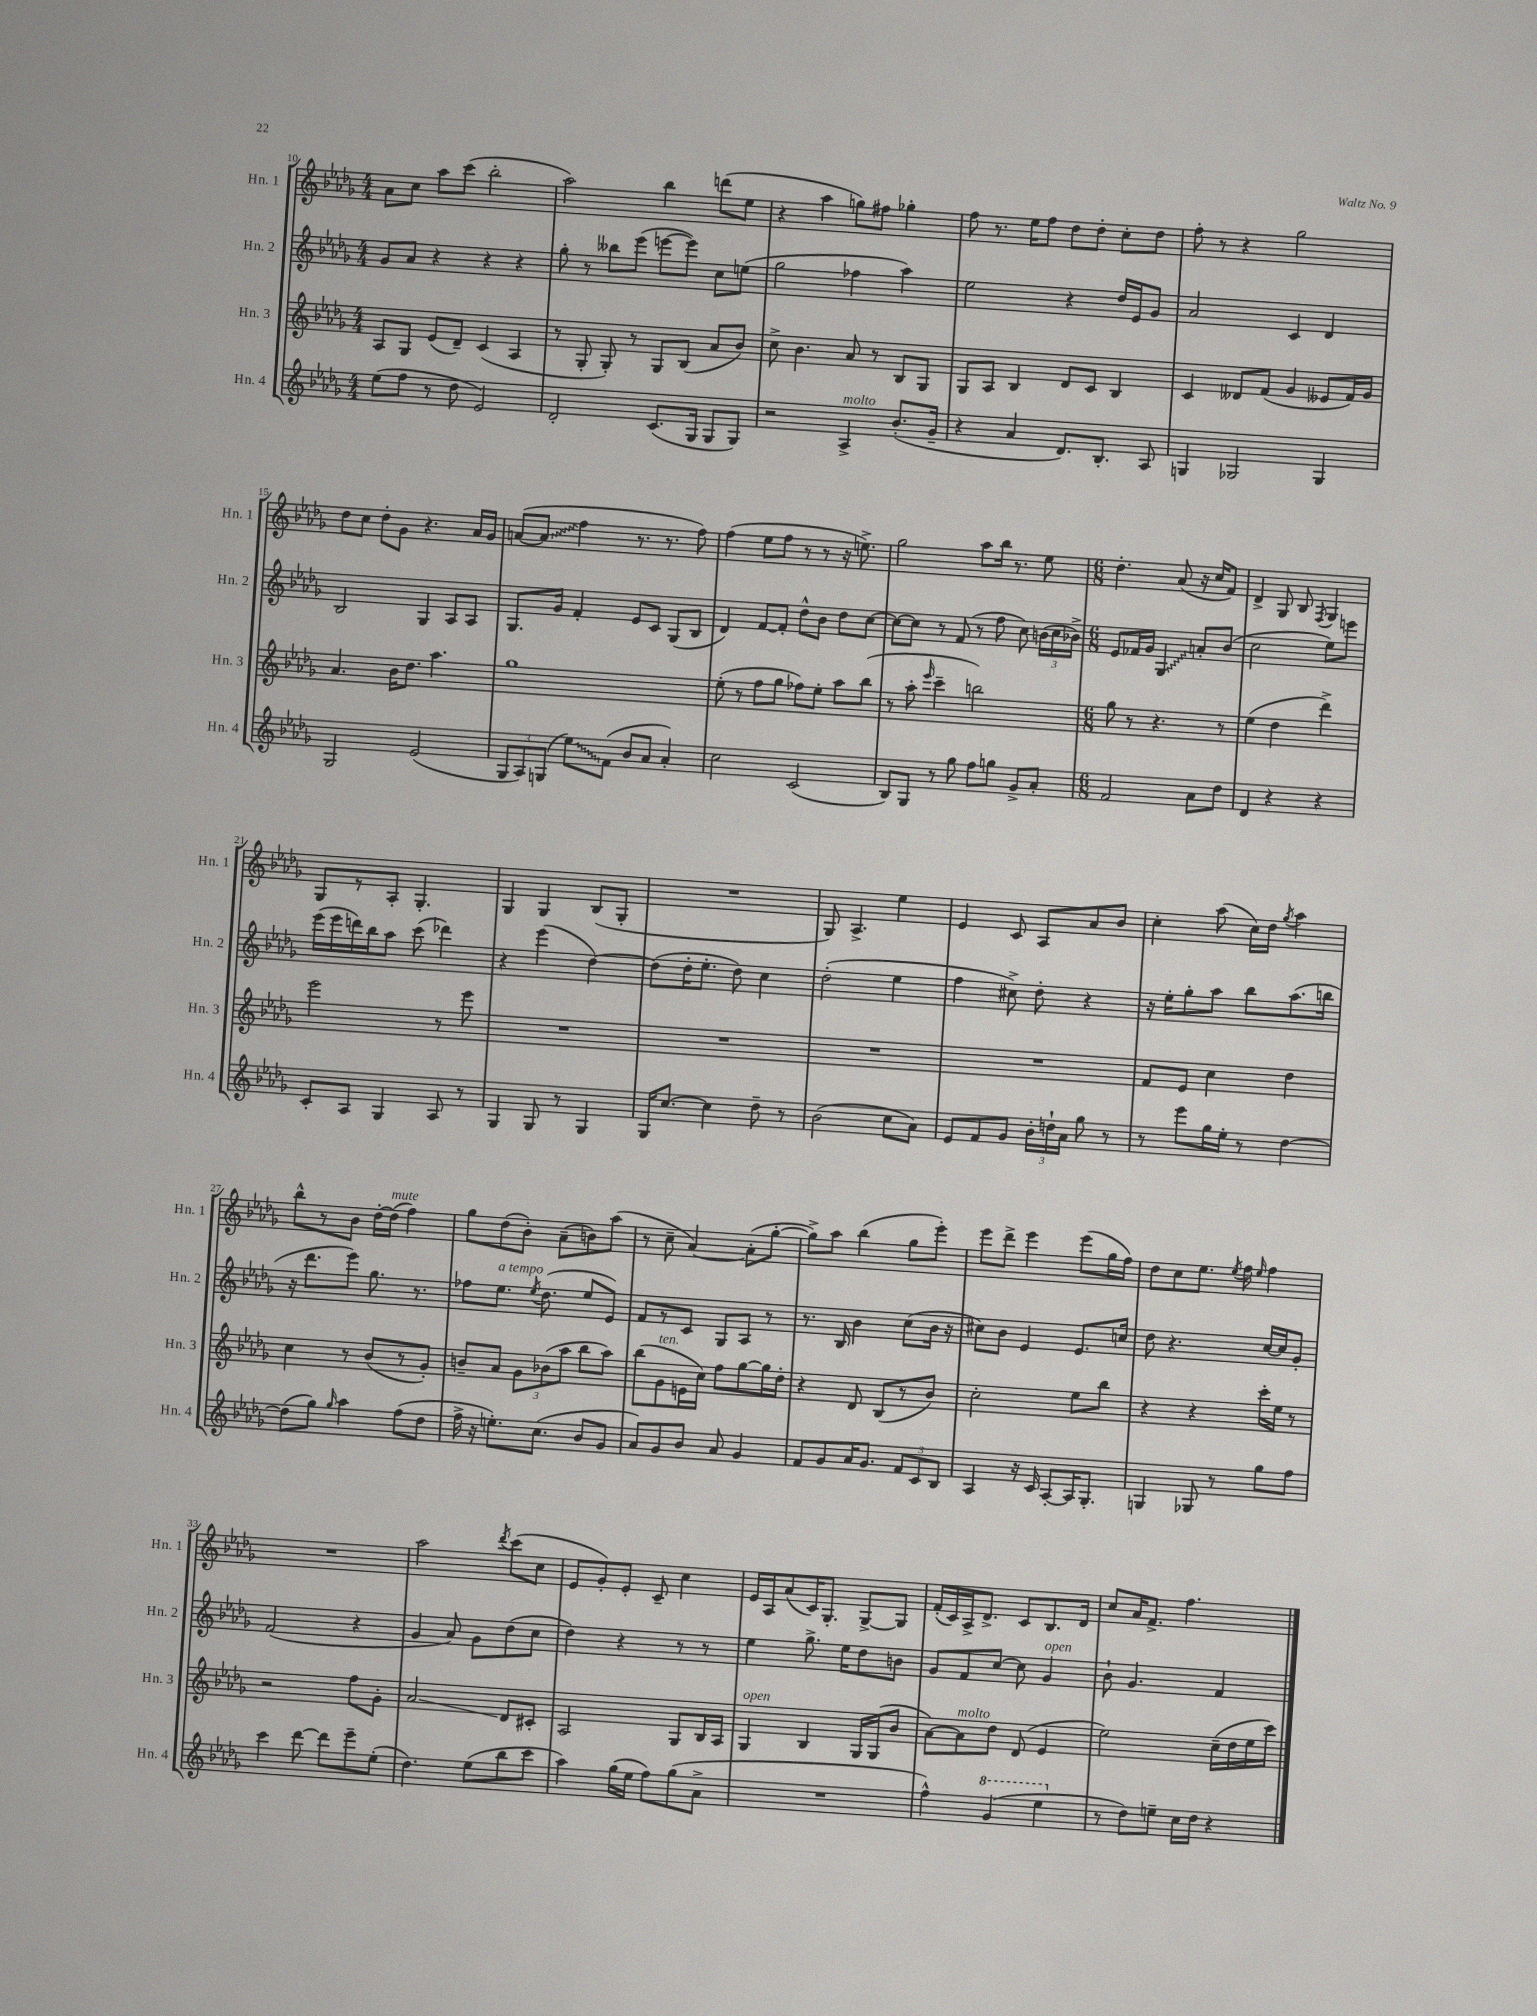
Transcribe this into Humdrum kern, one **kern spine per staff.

**kern	**kern	**kern	**kern
*staff4	*staff3	*staff2	*staff1
*clefG2	*clefG2	*clefG2	*clefG2
*k[b-e-a-d-g-]	*k[b-e-a-d-g-]	*k[b-e-a-d-g-]	*k[b-e-a-d-g-]
*M4/4	*M4/4	*M4/4	*M4/4
(8ee-	8A-	8g-	8a-
8ff	8G-	8a-	8cc
8r	(8e-	4r	8aa-
8dd-	8d-~)	.	(8ccc
2e-)	(4c	4r	2bb-'
.	4A-	4r	.
=	=	=	=
2d-'	8r	8gg-'	2aa-)
.	8G-'	8r	.
.	8G-')	8bb--	.
.	8r	(8eee-	.
(8.c	8G-	[8eee	4bb-
.	(8B-	8eee])	.
16G-	.	.	.
8G-	8a-	8cc	(8ddd
8G-)	8b-)	(8ee	8ee-
=	=	=	=
2r	8cc^	2gg-	4r
.	4.b-	.	.
.	.	.	4aa-
4A-^	8a-	4ff-	8gg)
.	8r	.	8ff#
(8.b-'	8B-	4aa-)	4gg-'
.	8G-	.	.
16g-~	.	.	.
=	=	=	=
4r	8G-	2ee-	8ff
.	8A-	.	8.r
4a-	4B-	.	.
.	.	.	16ee-
.	.	.	8ff
8.d-)	8d-	4r	8dd-
.	8c	.	8dd-'
8.B-'	.	.	.
.	4B-	16dd-	8cc'
.	.	16e-	.
8A-	.	8g-	8dd-
=	=	=	=
4G	4c	2a-	8ff'
.	.	.	8r
2G-	8d--	.	4r
.	(8f	.	.
.	4g-	4c	2gg-
4G-	8e--	4d-	.
.	16f)	.	.
.	16g-	.	.
=	=	=	=
2G-	4.a-	2B-	8dd-
.	.	.	8cc
.	.	.	8dd-'
.	16b-	.	8g-
.	8.dd-	.	.
(2e-	.	4G-	4.r
.	4.aa-	.	.
.	.	8A-	.
.	.	8A-	16a-
.	.	.	16g-
=	=	=	=
12G-	1gg-	8.G-	([8a
12A-)	.	.	.
.	.	.	8a]
(12G	.	.	.
.	.	16g-	.
8ee-)	.	4f'	4ff
(8f	.	.	.
8b-	.	8e-	8.r
8a-	.	8c	.
.	.	.	8.r
4a-')	.	(8G-	.
.	.	8B-	8ff)
=	=	=	=
2cc	(8ee-'	4d-)	(4ff
.	8r	.	.
.	8ff	[8f	8ee-
.	8gg-	8f']	8ff
(2c	8ff-)	8dd-^^	8r
.	8ee-'	8b-	8r
.	8aa-	8dd-	16r
.	.	.	8.ee^)
.	(8bb-	[8cc	.
=	=	=	=
8B-)	8r	8cc_	2gg-
8G-	8aa-'	8cc]	.
.	16qqeee-	.	.
8r	4ccc~	8r	.
8gg-	.	(8f	.
8ff	2bb)	8r	8aa-
8gg	.	8ff	16bb-
.	.	.	8.r
8g-^	.	8cc)	.
8a-'	.	(24b	8ee-
.	.	24cc	.
.	.	24b-^)	.
=	=	=	=
*M6/8	*M6/8	*M6/8	*M6/8
2f	8gg-	8e-	4.dd-'
.	8r	16f-	.
.	.	16g-	.
.	4.r	4G-	.
.	.	.	(8a-
8a-	.	8a'	16r
.	.	.	16cc
8dd-	8r	(8b-	8f)
=	=	=	=
4d-	(4ee-	2cc	4d-^
4r	4dd-	.	8G-
.	.	.	8B-
.	.	.	8qF
4r	4ddd-^)	8ee-)	4G-
.	.	8eee	.
=	=	=	=
8c'	2eee-	(16eee-	8G-
.	.	16eee-	.
8A-	.	16ddd)	8r
.	.	16bb-	.
4G-	.	8aa-	8A-'
.	.	(8ccc	4.G-'
8A-	8r	4ddd-)	.
8r	8eee-	.	.
=	=	=	=
4G-	2.r	4r	4G-
8G-	.	(4eee-	4G-
8r	.	.	.
4G-	.	[4dd-)	(8B-
.	.	.	8G-'
=	=	=	=
16G-	2.r	(8dd-]	2.r
[8.cc	.	.	.
.	.	16dd-'	.
.	.	8.ee-'	.
4cc]	.	.	.
.	.	8dd-)	.
8dd-~	.	4cc	.
8r	.	.	.
=	=	=	=
(2b-	2.r	(2dd-'	8G-)
.	.	.	4.A-^
8cc	.	4ee-	4ee-
8a-)	.	.	.
=	=	=	=
8e-	2.r	4ff	4e-
8f	.	.	.
8g-	.	8cc#^)	8c
24b-'	.	8dd-'	8A-
24dd`	.	.	.
24a-	.	.	.
8gg-	.	4r	8a-
8r	.	.	8b-
=	=	=	=
8r	8f	16r	4cc'
.	.	16ee-'	.
8eee-	8e-	8gg-'	.
16gg-	4cc	8aa-	(8aa-
16ee-'	.	.	.
8r	.	8bb-	16cc)
.	.	.	16dd-
.	.	.	8qgg-
[4dd-	4dd-	(8.aa-	4aa-
.	.	16bb	.
=	=	=	=
(8dd-]	4cc	16r	8bb-^^
.	.	8.ddd-	.
8gg-)	.	.	8r
16qqgg-	.	.	.
4aa-	8r	8eee-)	8b-
.	(8b-	8.gg-	[16dd-'
.	.	.	(16dd-]
(8ff	8r	.	4ff)
.	.	8.r	.
8dd-	8g-')	.	.
=	=	=	=
16ff^	8b~	8ff-	8gg-
16r	.	.	.
8.ee')	8a-	8.ee-	(8dd-
.	12g-	.	8b-')
.	.	8qee-	.
(8.cc	.	(8.dd-	.
.	(12b-	.	.
.	.	.	(8a-~
.	12aa-	.	.
8b-	8bb-	8ee-	8b)
8g-	8aa-)	8e-)	(8aa-
=	=	=	=
8a-)	(8bb-	8f	8r
8g-	8g-	8r	8cc~
8b-	16e	8c	[4a-)
.	16cc)	.	.
8a-	8ff	8G-	.
4g-	[8gg-	8A-	(8a-']
.	16gg-]	8r	[8gg-'
.	16dd-'	.	.
=	=	=	=
8f	4r	8.r	8gg-^])
8g-	.	.	8aa-
.	.	16B-	.
16a-	8d-	4b-	(4bb-
8.g-	.	.	.
.	(8B-	.	.
12f	8r	(8cc	8gg-
12c	.	.	.
.	8b-)	16b-	8eee-')
12B-	.	.	.
.	.	16r	.
=	=	=	=
4A-	2cc'	8cc#)	8eee-
.	.	8b-	8ddd-^
16r	.	4e-	4eee-
16c	.	.	.
[8A-'	.	.	.
16A-]	8ee-	8.e-	(8eee-
8.G-'	.	.	.
.	8bb-	.	16gg-
.	.	16cc	16ff)
=	=	=	=
4G	4r	8dd-	8dd-
.	.	4.r	8cc
8G-	4r	.	8.ee-
8r	.	.	.
.	.	.	8qee-
.	.	.	16ff
.	.	.	16qqee-
8gg-	16ccc'	[16cc	4ff
.	16ee-	16cc]	.
8ff	8r	8g-'	.
=	=	=	=
4ccc	2r	(2f	2.r
[8ddd-	.	.	.
8ddd-]	.	.	.
8eee-~	8ff	4r	.
(8ee-'	8g-'	.	.
=	=	=	=
4.dd-)	2a-	4g-	2aa-
.	.	8a-)	.
(8ee-	.	8g-	.
.	.	.	8qddd-
8bb-	8d-	(8dd-	(8ccc
8ccc	8c#'	8cc	8cc
=	=	=	=
4aa-)	2A-	4dd-)	8e-
.	.	.	8g-')
(16gg-	.	4r	8e-'
16ee-	.	.	.
8ff)	.	.	8c~
(8gg-	8G-	8r	4cc
8a-^	16B-	8r	.
.	16A-	.	.
=	=	=	=
2.r	4G-	4ee-	16e-
.	.	.	16A-
.	.	.	(8a-
.	4B-	8.gg-^	16c)
.	.	.	8.G-'
.	.	16ee-	.
.	16G-	8dd-	[8G-^
.	(16G-	.	.
.	8b-	8b	8G-]
=	=	=	=
4ff^^)	[8a-)	8g-	(16f'
.	.	.	16c)
.	8a-]	8f	16A-^
.	.	.	8.d-^
(4gg-	8dd-	[8cc	.
.	(8d-	8cc]	8c
4eee-	4e-	4g-	8.B-
.	.	.	16d-
=	=	=	=
8r	2ee-)	8b-`	8cc
8dd-)	.	4.g-	16a-
.	.	.	8.f^
8ee~	.	.	.
16cc	.	.	4.ff
16dd-	.	.	.
4r	(16cc~	4f	.
.	16dd-	.	.
.	16ee-	.	.
.	16ccc)	.	.
==	==	==	==
*-	*-	*-	*-
